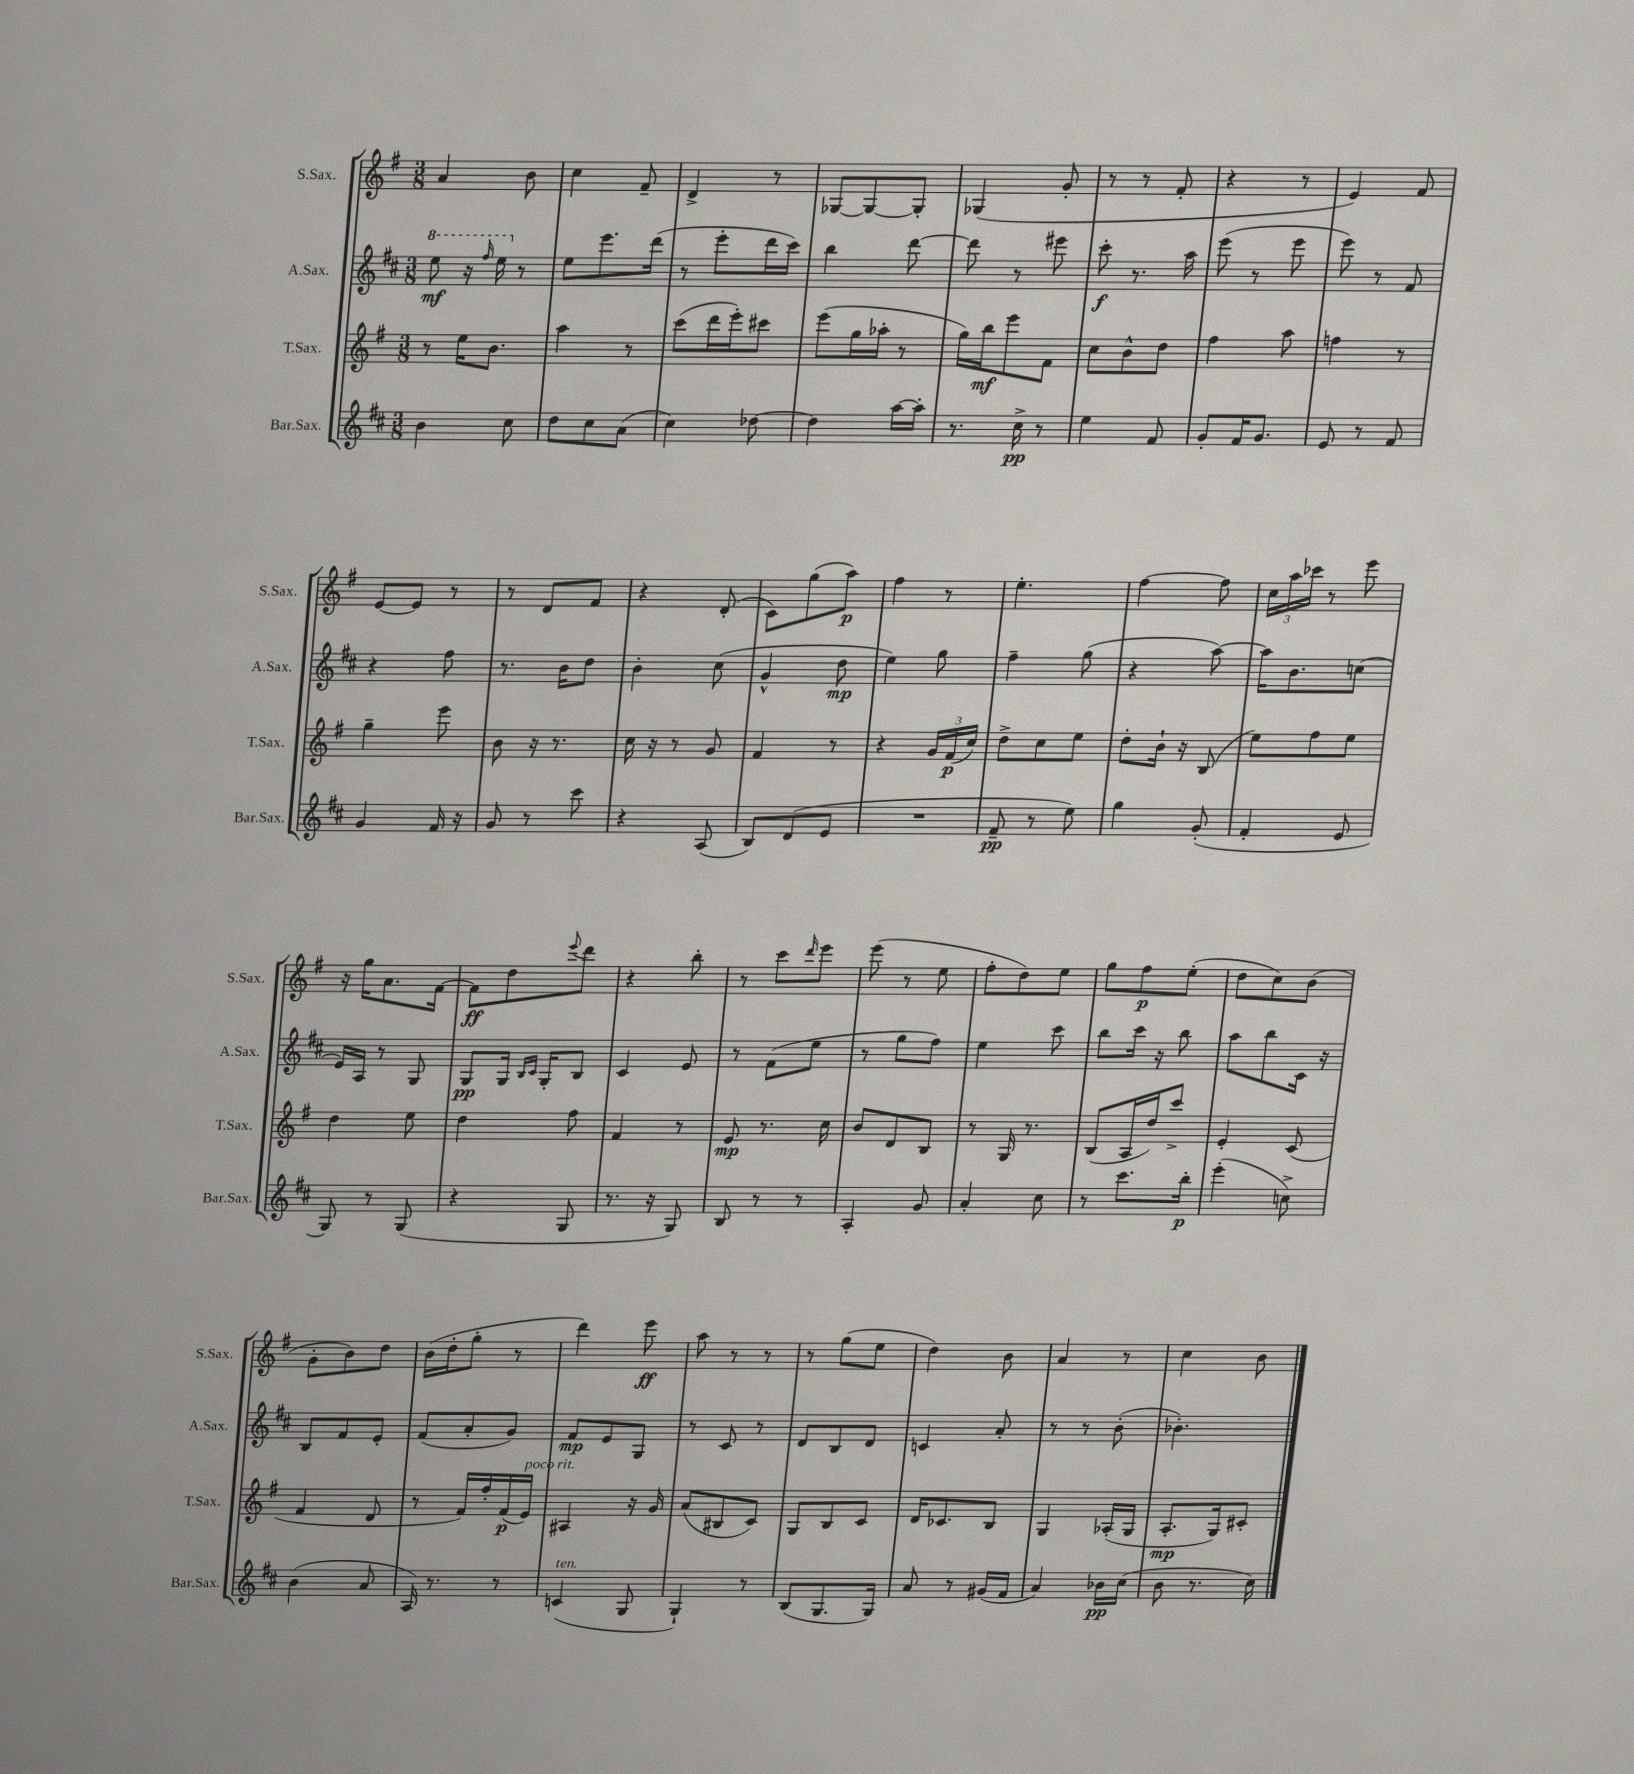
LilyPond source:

<<
\new StaffGroup <<
\new Staff = "s0" \with { instrumentName = "S.Sax." shortInstrumentName = "S.Sax." } {
    \clef treble \key g \major \numericTimeSignature \time 3/8
    a'4 b'8 |
    c''4 fis'8-- |
    d'4-> r8 |
    ges8~ ges8~ ges8-. |
    ges4( g'8-. |
    r8 r8 fis'8-. |
    r4 r8 |
    e'4) fis'8 |
    e'8~ e'8 r8 |
    r8 d'8 fis'8 |
    r4 d'8-.( |
    c'8) g''8( a''8\p) |
    fis''4 r8 |
    e''4.-. |
    fis''4~ fis''8 |
    \tuplet 3/2 { c''16 a''16 ces'''16 } r8 e'''8 |
    r16 g''16 a'8. fis'16~ |
    fis'8\ff d''8 \appoggiatura { e'''8 } d'''8 |
    r4 b''8-. |
    r8 c'''8 \grace { d'''16 } e'''8 |
    e'''8( r8 e''8 |
    fis''8-. d''8) e''8 |
    g''8 fis''8\p e''8-.( |
    d''8 c''8) b'8( |
    g'8-. b'8) d''8 |
    b'16( d''16-. g''8-. r8 |
    d'''4) e'''8\ff |
    a''8 r8 r8 |
    r8 g''8( e''8 |
    d''4) b'8 |
    a'4 r8 |
    c''4 b'8 \bar "|." |
}
\new Staff = "s1" \with { instrumentName = "A.Sax." shortInstrumentName = "A.Sax." } {
    \clef treble \key d \major \numericTimeSignature \time 3/8
    \ottava #1 e'''8\mf r16 \grace { fis'''16 } e'''16 \ottava #0 r8 |
    e''8 e'''8. d'''16( |
    r8 e'''8-. d'''16 cis'''16) |
    b''4 d'''8~ |
    d'''8 r8 eis'''8 |
    cis'''8-.\f r8. a''16 |
    e'''8( r8 e'''8 |
    e'''8) r8 fis'8 |
    r4 fis''8 |
    r8. b'16 d''8 |
    b'4-. cis''8( |
    g'4-^ d''8\mp |
    e''4) g''8 |
    fis''4-- g''8( |
    r4 a''8~) |
    a''16 b'8. c''8( |
    e'16) a16 r8 g8 |
    g8\pp g16 \grace { b16 cis'16 } g16-. b8 |
    cis'4 e'8 |
    r8 fis'8( e''8 |
    r8 g''8 fis''8) |
    e''4 cis'''8 |
    b''8 cis'''16 r16 b''8 |
    a''8 b''8 cis'16 r16 |
    b8 fis'8 e'8-. |
    fis'8( a'8-. g'8) |
    fis'8\mp e'8 g8 |
    r8 cis'8 r8 |
    d'8 b8 d'8 |
    c'4 a'8-. |
    r8 r8 b'8-.( |
    bes'4.-.) \bar "|." |
}
\new Staff = "s2" \with { instrumentName = "T.Sax." shortInstrumentName = "T.Sax." } {
    \clef treble \key g \major \numericTimeSignature \time 3/8
    r8 e''16 b'8. |
    a''4 r8 |
    c'''8( d'''16 e'''16-.) cis'''8 |
    e'''8( g''16 aes''16-. r8 |
    g''16) b''16\mf e'''8 fis'8 |
    c''8 b'8-^ d''8 |
    fis''4 a''8 |
    f''4 r8 |
    g''4-- e'''8 |
    b'8 r16 r8. |
    c''16 r16 r8 g'8 |
    fis'4 r8 |
    r4 \tuplet 3/2 { g'16 fis'16\p( c''16) } |
    d''8-> c''8 e''8 |
    d''8-. b'16-! r16 b8( |
    e''8) fis''8 e''8 |
    d''4 e''8 |
    d''4 fis''8 |
    fis'4 r8 |
    e'8\mp r8. c''16 |
    b'8 d'8 b8 |
    r8 g16 r8. |
    b8( a16 d''16) c'''8-> |
    e'4-. c'8( |
    fis'4 d'8 |
    r8 fis'16) fis''16-. fis'16\p( e'16^\markup { \italic "poco rit." }) |
    ais4 r16 g'16 |
    a'8( bis8 c'8) |
    g8 b8 c'8 |
    d'16 ces'8. b8 |
    g4 aes16-.( g16 |
    a8.-.\mp g16) cis'8-. \bar "|." |
}
\new Staff = "s3" \with { instrumentName = "Bar.Sax." shortInstrumentName = "Bar.Sax." } {
    \clef treble \key d \major \numericTimeSignature \time 3/8
    b'4 cis''8 |
    d''8 cis''8 a'8( |
    cis''4) des''8~ |
    des''4 a''16~ a''16-. |
    r8. cis''16->\pp r8 |
    e''4 fis'8 |
    g'8-. fis'16 g'8. |
    e'8 r8 fis'8 |
    g'4 fis'16 r16 |
    g'8 r8 cis'''8 |
    r4 a8( |
    b8) d'8( e'8 |
    R4. |
    fis'8--\pp r8 e''8) |
    g''4 g'8-.( |
    fis'4-. e'8 |
    g8) r8 g8( |
    r4 g8 |
    r8. r16 g8) |
    b8 r8 r8 |
    a4-. g'8 |
    a'4-. cis''8 |
    r8 cis'''8. b''16-.\p |
    e'''4-.( c''8->) |
    b'4( a'8 |
    a16) r8. r8 |
    c'4^\markup { \italic "ten." }( g8 |
    g4-!) r8 |
    b8( g8. g16) |
    a'8 r8 gis'16( fis'16 |
    a'4) bes'16\pp cis''16( |
    b'8 r8. cis''16) \bar "|." |
}
>>
>>
\layout { \context { \Score \remove "Bar_number_engraver" } }
